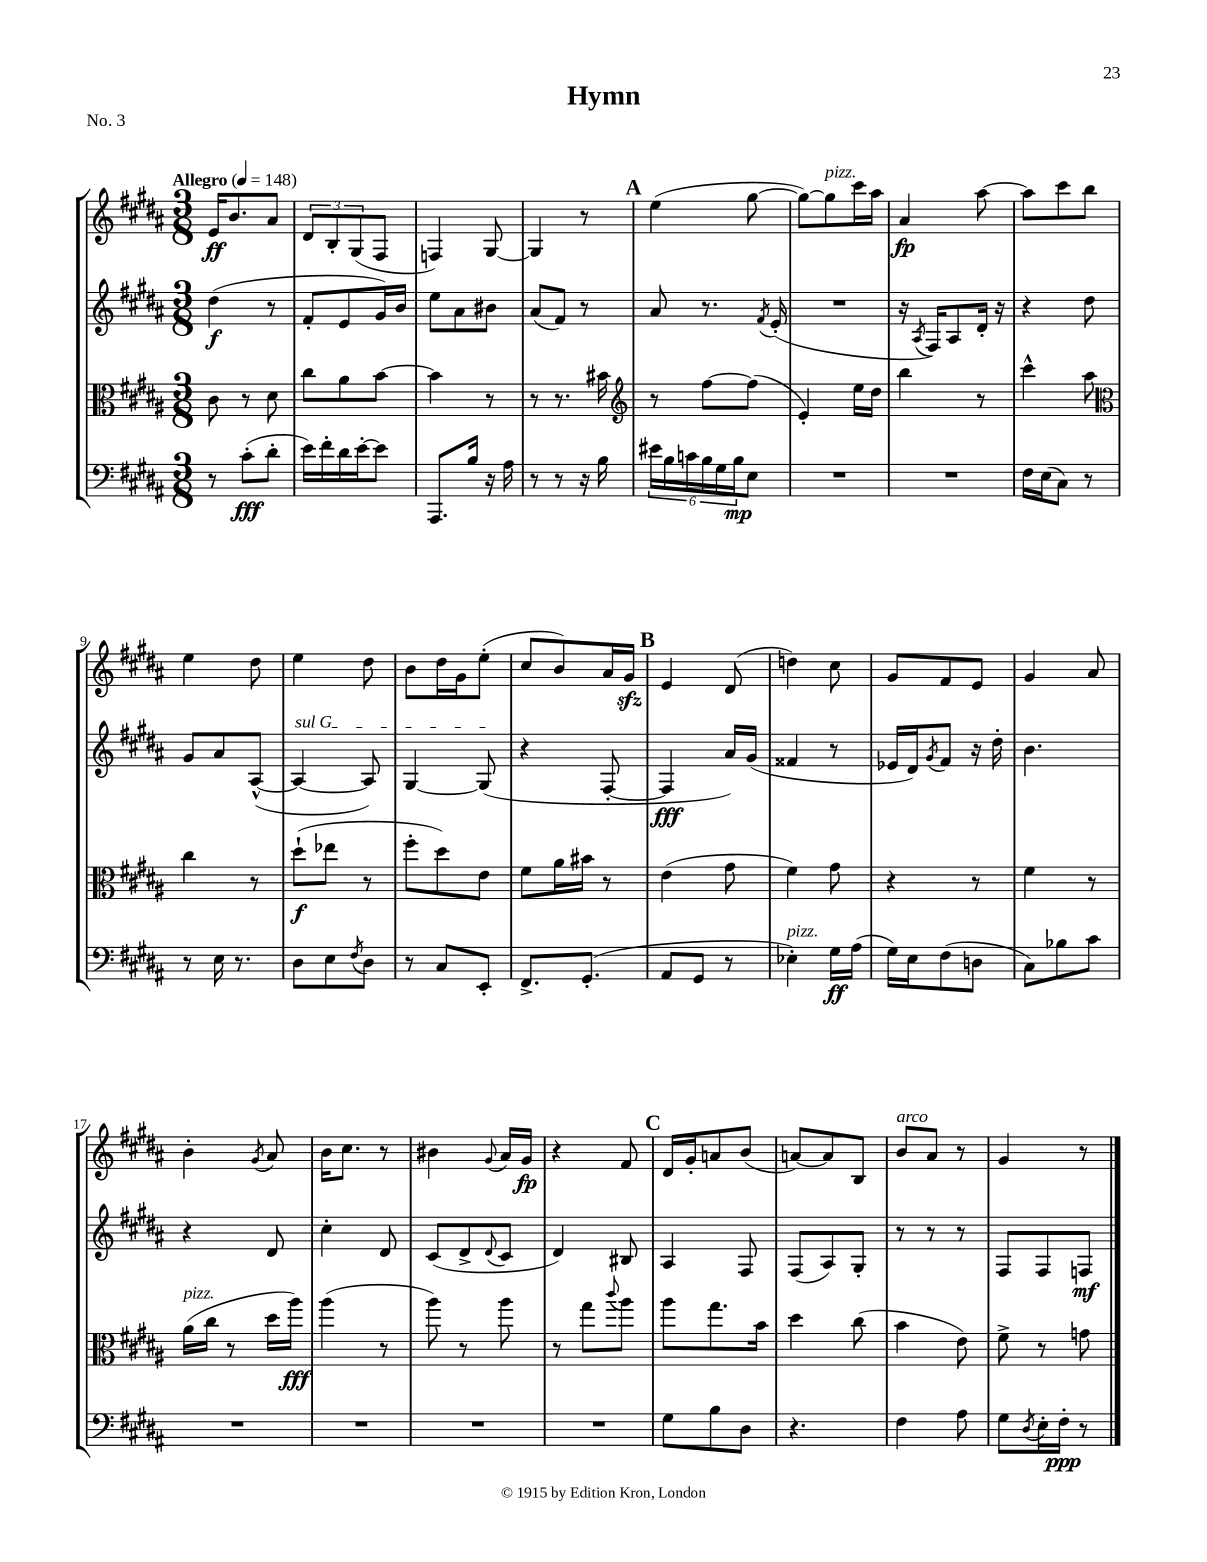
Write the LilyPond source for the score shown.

\header { title = "Hymn" piece = "No. 3" }
<<
\new StaffGroup <<
\new Staff = "s0" {
    \clef treble \key b \major \numericTimeSignature \time 3/8 \tempo "Allegro" 4 = 148
    e'16\ff b'8. ais'8 |
    \tuplet 3/2 { dis'8 b8-. gis8( } fis8 |
    f4) gis8~ |
    gis4 r8 |
    \mark \markup { \bold "A" } e''4( gis''8~ |
    gis''8~) gis''8^\markup { \italic "pizz." } cis'''16 ais''16 |
    ais'4\fp ais''8~ |
    ais''8 cis'''8 b''8 |
    e''4 dis''8 |
    e''4 dis''8 |
    b'8 dis''16 gis'16 e''8-.( |
    cis''8 b'8) ais'16 gis'16\sfz |
    \mark \markup { \bold "B" } e'4 dis'8( |
    d''4) cis''8 |
    gis'8 fis'8 e'8 |
    gis'4 ais'8 |
    b'4-. \acciaccatura { gis'8 } ais'8 |
    b'16 cis''8. r8 |
    bis'4 \appoggiatura { gis'8 } ais'16 gis'16\fp |
    r4 fis'8 |
    \mark \markup { \bold "C" } dis'16 gis'16-. a'8 b'8( |
    a'8~) a'8 b8 |
    b'8^\markup { \italic "arco" } ais'8 r8 |
    gis'4 r8 \bar "|." |
}
\new Staff = "s1" {
    \clef treble \key b \major \numericTimeSignature \time 3/8
    dis''4\f( r8 |
    fis'8-. e'8 gis'16) b'16 |
    e''8 ais'8 bis'8 |
    ais'8( fis'8) r8 |
    \mark \markup { \bold "A" } ais'8 r8. \acciaccatura { fis'8 } e'16-.( |
    R4. |
    r16 \acciaccatura { ais8 } fis16) ais8 dis'16-. r16 |
    r4 dis''8 |
    gis'8 ais'8 ais8~-^( |
    \once \override TextSpanner.bound-details.left.text = \markup { \italic "sul G" } ais4~\startTextSpan ais8) |
    gis4~ gis8\stopTextSpan( |
    r4 fis8~-. |
    \mark \markup { \bold "B" } fis4\fff ais'16) gis'16( |
    fisis'4 r8 |
    ees'16 dis'16) \acciaccatura { gis'8 } fis'8 r16 dis''16-. |
    b'4. |
    r4 dis'8 |
    cis''4-. dis'8 |
    cis'8( dis'8-> \appoggiatura { dis'8 } cis'8 |
    dis'4) bis8 |
    \mark \markup { \bold "C" } ais4 fis8 |
    fis8( ais8) gis8-. |
    r8 r8 r8 |
    fis8 fis8 f8\mf \bar "|." |
}
\new Staff = "s2" {
    \clef alto \key b \major \numericTimeSignature \time 3/8
    cis'8 r8 dis'8 |
    cis''8 ais'8 b'8~ |
    b'4 r8 |
    r8 r8. bis'16 |
    \mark \markup { \bold "A" } \clef treble r8 fis''8~ fis''8( |
    e'4-.) e''16 dis''16 |
    b''4 r8 |
    cis'''4-^ ais''8 |
    \clef alto cis''4 r8 |
    dis''8-!\f( ees''8 r8 |
    fis''8-. dis''8) e'8 |
    fis'8 ais'16 bis'16 r8 |
    \mark \markup { \bold "B" } e'4( gis'8 |
    fis'4) gis'8 |
    r4 r8 |
    fis'4 r8 |
    ais'16^\markup { \italic "pizz." }( cis''16 r8 dis''16 ais''16\fff) |
    ais''4( r8 |
    ais''8) r8 ais''8 |
    r8 gis''8 \appoggiatura { cis'''8 } ais''8 |
    \mark \markup { \bold "C" } ais''8 gis''8. b'16 |
    dis''4 cis''8( |
    b'4 e'8) |
    fis'8-> r8 g'8 \bar "|." |
}
\new Staff = "s3" {
    \clef bass \key b \major \numericTimeSignature \time 3/8
    r8 cis'8-.\fff( dis'8-. |
    e'16) fis'16-. dis'16 e'16~-. e'8 |
    ais,,8. b16 r16 ais16 |
    r8 r8 r16 b16 |
    \mark \markup { \bold "A" } \tuplet 6/4 { eis'16 b16 c'16 b16 gis16 b16\mp } e8 |
    R4. |
    R4. |
    fis16 e16( cis8) r8 |
    r8 e16 r8. |
    dis8 e8 \acciaccatura { fis8 } dis8 |
    r8 cis8 e,8-. |
    fis,8.-> gis,8.-.( |
    \mark \markup { \bold "B" } ais,8 gis,8 r8 |
    ees4-.^\markup { \italic "pizz." }) gis16\ff ais16( |
    gis16) e16 fis8( d8 |
    cis8) bes8 cis'8 |
    R4. |
    R4. |
    R4. |
    R4. |
    \mark \markup { \bold "C" } gis8 b8 dis8 |
    r4. |
    fis4 ais8 |
    gis8 \acciaccatura { dis8 } e16-. fis16-.\ppp r8 \bar "|." |
}
>>
>>
